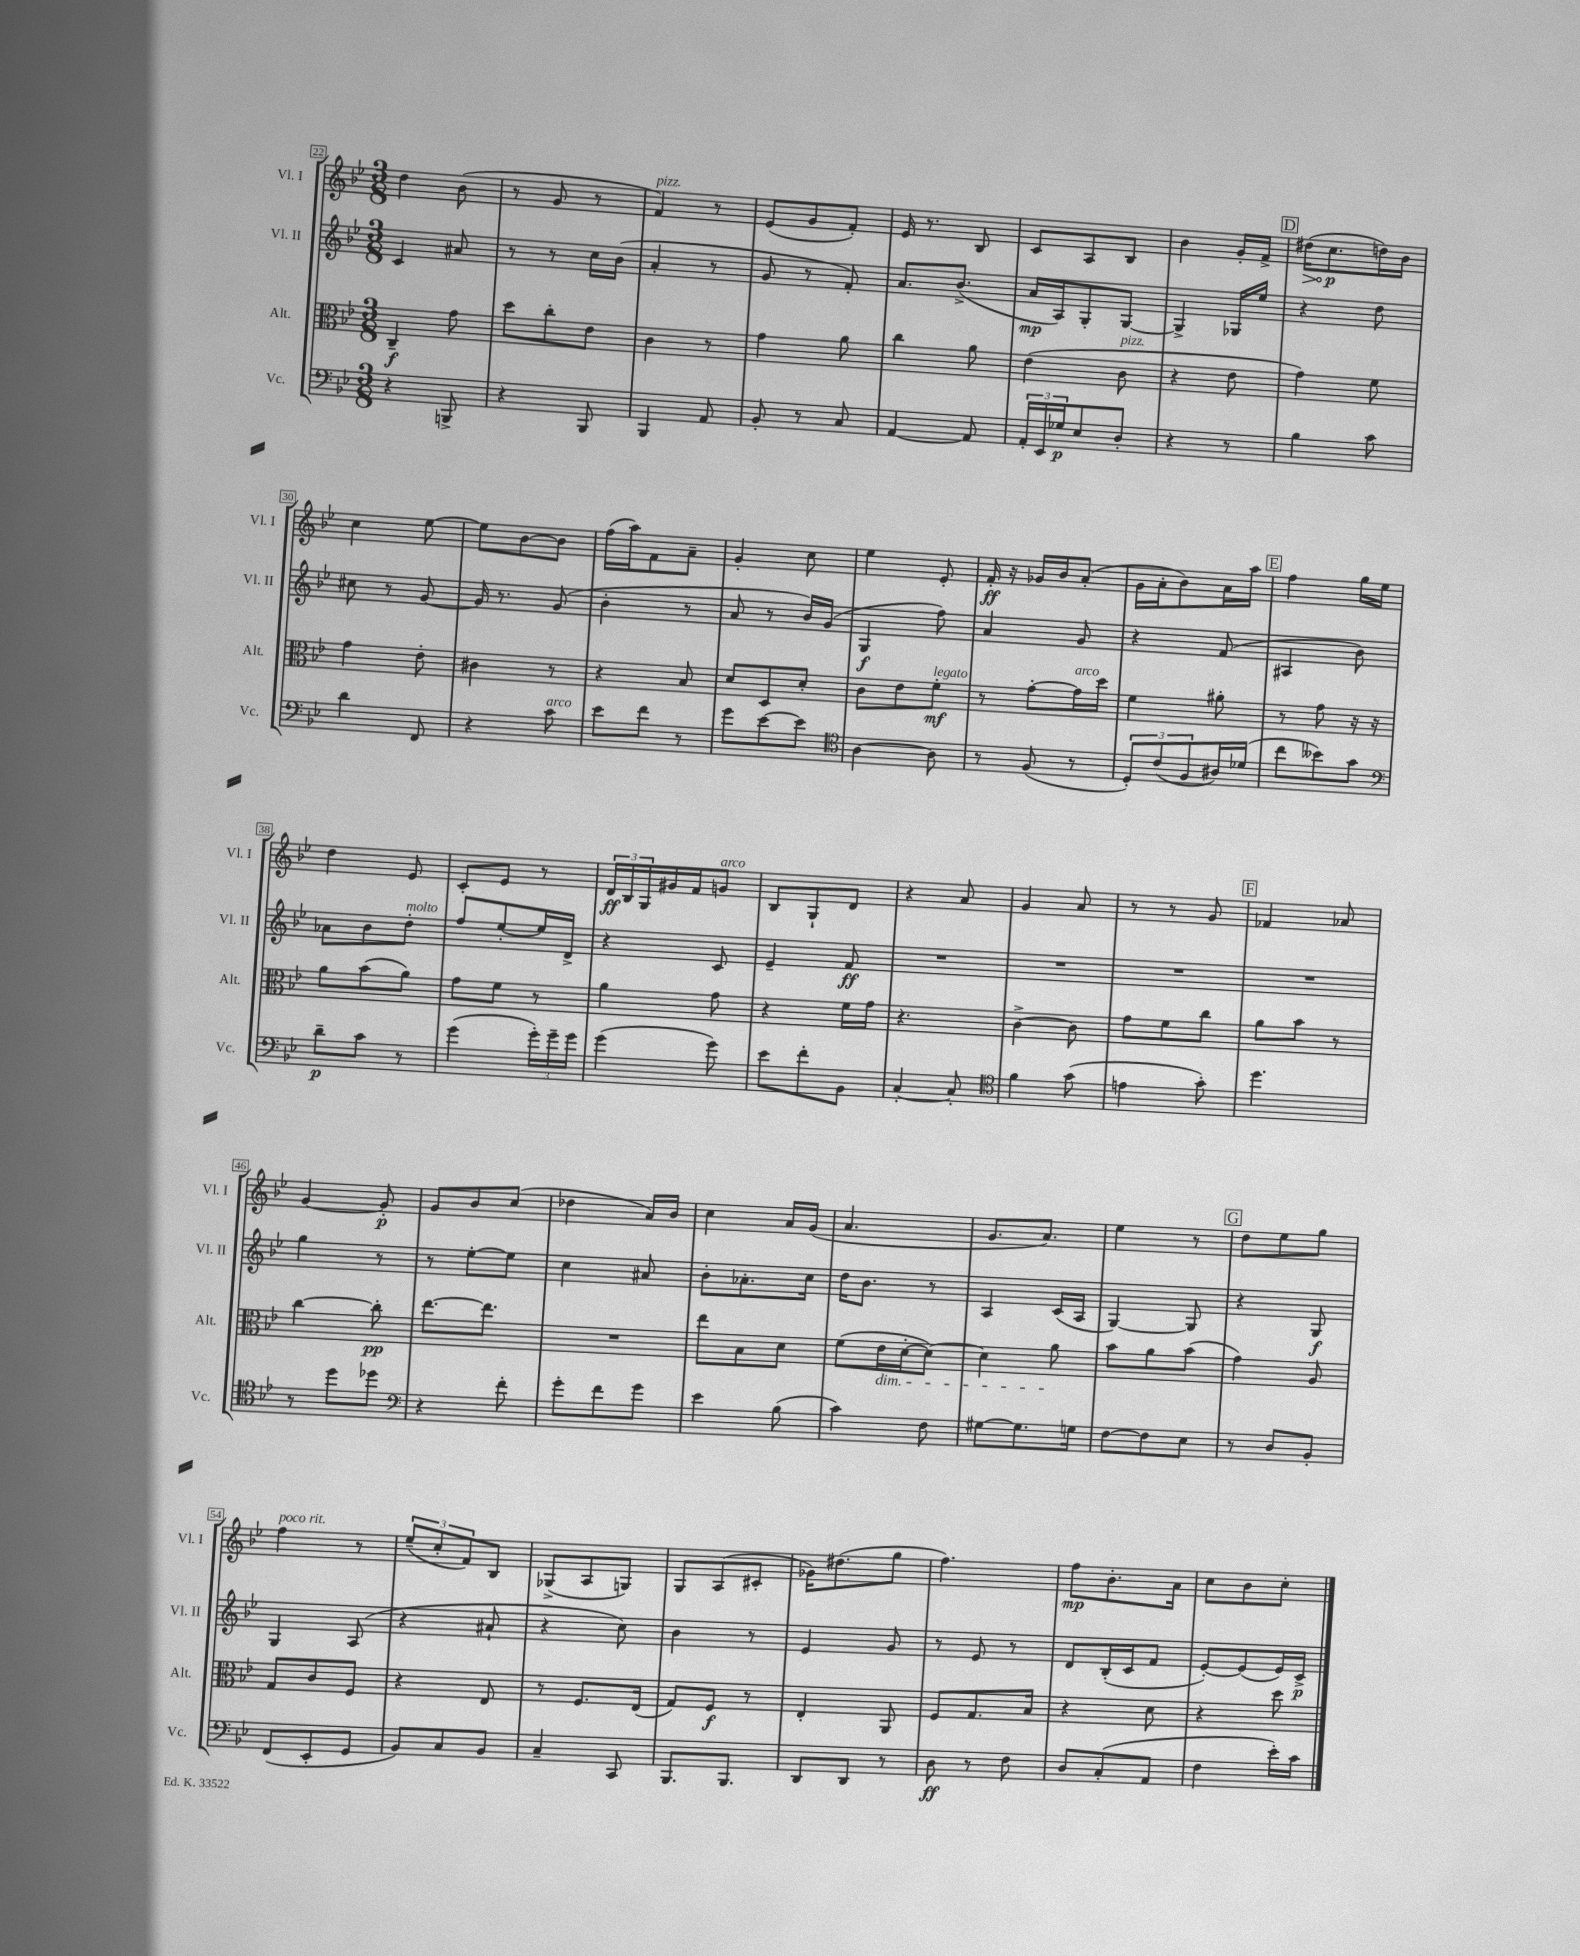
<<
\new StaffGroup <<
\new Staff = "s0" \with { instrumentName = "Vl. I" shortInstrumentName = "Vl. I" } {
    \clef treble \key bes \major \numericTimeSignature \time 3/8
    d''4 bes'8( |
    r8 g'8 r8 |
    f'4^\markup { \italic "pizz." }) r8 |
    ees'8( g'8 f'8-.) |
    ees'16 r8. bes8 |
    c'8 a8 bes8 |
    bes'4 g'16-. f'16-> |
    \mark \markup { \box "D" } \once \override Hairpin.circled-tip = ##t dis''16\>( c''8.\p\! d''16) bes'16 |
    c''4 ees''8~ |
    ees''8 bes'8~ bes'8 |
    f''16( a''16) f'8 a'8-- |
    g'4-. c''8 |
    ees''4 ees'8-. |
    f'16-.\ff r16 ges'16 bes'16 a'8-.( |
    g'16 a'16-. bes'8) a'16 a''16 |
    \mark \markup { \box "E" } f''4 g''16 ees''16 |
    d''4 ees'8 |
    c'8-. ees'8 r8 |
    \tuplet 3/2 { d'16\ff bes16 g16 } gis'16 f'16 g'8^\markup { \italic "arco" } |
    bes8 g8-! d'8 |
    r4 a'8 |
    g'4 a'8 |
    r8 r8 g'8 |
    \mark \markup { \box "F" } fes'4 aes'8 |
    g'4~ g'8-.\p |
    g'8 bes'8 c''8( |
    des''4 a'16) bes'16 |
    c''4 a'16 g'16( |
    a'4. |
    g'8. a'8.) |
    ees''4 r8 |
    \mark \markup { \box "G" } d''8 ees''8 g''8 |
    f''4^\markup { \italic "poco rit." } r8 |
    \tuplet 3/2 { ees''8--( c''8-. f'8) } bes8 |
    ges8->( a8 g8) |
    g8 a8( cis'8-. |
    ges'16) dis''8.( g''8 |
    f''4.) |
    f''8\mp bes'8.-. a'16 |
    c''8 bes'8 c''8-. \bar "|." |
}
\new Staff = "s1" \with { instrumentName = "Vl. II" shortInstrumentName = "Vl. II" } {
    \clef treble \key bes \major \numericTimeSignature \time 3/8
    c'4 ais'8 |
    r8 r8 c''16 bes'16( |
    a'4-. r8 |
    g'8 r8 f'8-.) |
    a'8. bes'8.->( |
    a'16\mp a16) g8-. g8~ |
    g4-> ges16 ees''16 |
    \mark \markup { \box "D" } r4 d''8 |
    cis''8 r8 g'8~ |
    g'16 r8. g'8( |
    bes'4-. r8 |
    a'8 r8 bes'16) g'16( |
    g4\f f''8) |
    a'4 g'8 |
    r4 f'8( |
    \mark \markup { \box "E" } ais4 bes'8) |
    aes'8 bes'8 d''8-.^\markup { \italic "molto" } |
    f''8 ees''8~-. ees''16 d'16-> |
    r4 c'8 |
    ees'4-- f'8\ff |
    R4. |
    R4. |
    R4. |
    \mark \markup { \box "F" } R4. |
    g''4 r8 |
    r8 ees''8~-. ees''8 |
    c''4 ais'8 |
    bes'8-. aes'8.-. c''16 |
    d''16 bes'8. r8 |
    a4 c'16( a16 |
    g4~) g8 |
    \mark \markup { \box "G" } r4 g8\f |
    g4 a8( |
    r4 ais'8-! |
    r4 c''8) |
    bes'4 r8 |
    ees'4 g'8 |
    r8 ees'8 r8 |
    d'8 bes16-.( c'16 f'8 |
    ees'8~-.) ees'8( ees'16) c'16->\p \bar "|." |
}
\new Staff = "s2" \with { instrumentName = "Alt." shortInstrumentName = "Alt." } {
    \clef alto \key bes \major \numericTimeSignature \time 3/8
    c4--\f g'8 |
    d''8 c''8-. ees'8 |
    c'4 r8 |
    g'4 a'8 |
    c''4 a'8 |
    ees'4( c'8^\markup { \italic "pizz." } |
    r4 ees'8 |
    \mark \markup { \box "D" } g'4) f'8 |
    g'4 ees'8-. |
    cis'4 r8 |
    r4 bes8 |
    d'8 d8 d'8-. |
    c'8 ees'8 f'8-.\mf^\markup { \italic "legato" } |
    r8 g'8~-. g'16^\markup { \italic "arco" } d''16 |
    f'4 ais'8-. |
    \mark \markup { \box "E" } r8 g'8 r16 r16 |
    a'8 bes'8( a'8) |
    g'8 f'8 r8 |
    a'4 g'8 |
    r4 f'16 g'16 |
    r4. |
    c'4~-> c'8 |
    g'8 f'8 c''8 |
    \mark \markup { \box "F" } a'8 bes'8 r8 |
    c''4~ c''8-.\pp |
    ees''8.~ ees''8. |
    R4. |
    ees''8 bes8 d'8 |
    f'8( ees'16\dim d'16~-. d'8~) |
    d'4 a'8\! |
    bes'8 a'8 bes'8( |
    \mark \markup { \box "G" } g'4) a8 |
    g8 c'8 f8 |
    r4 ees8 |
    r8 f8. ees16( |
    g8) f8\f r8 |
    ees4-. a,8 |
    f8 g8. bes16 |
    r4 d'8 |
    r4 d''8 \bar "|." |
}
\new Staff = "s3" \with { instrumentName = "Vc." shortInstrumentName = "Vc." } {
    \clef bass \key bes \major \numericTimeSignature \time 3/8
    r4 b,,8-> |
    r4 bes,,8 |
    bes,,4 a,8 |
    bes,8-. r8 c8 |
    a,4~ a,8 |
    \tuplet 3/2 { a,16-. ees,16 ges16\p } ees8 d8-. |
    r4 r8 |
    \mark \markup { \box "D" } bes4 c'8 |
    d'4 f,8 |
    r4 c'8^\markup { \italic "arco" } |
    ees'8 f'8 r8 |
    g'8 ees'8~ ees'8 |
    \clef tenor a4~ a8 |
    r8 f8( r8 |
    \tuplet 3/2 { d8-.) c'8( f8 } ais16) des'16( |
    \mark \markup { \box "E" } c''8 beses'8) g'8 |
    \clef bass d'8--\p c'8 r8 |
    g'4( \tuplet 3/2 { g'16-.) g'16-- g'16 } |
    g'4( g'8) |
    ees'8 f'8-. bes,8 |
    c4~-. c8-. |
    \clef tenor f'4 g'8( |
    e'4 g'8-.) |
    \mark \markup { \box "F" } d''4. |
    r8 d''8 des''8 |
    \clef bass r4 f'8-. |
    g'8-. f'8 g'8 |
    ees'4 bes8( |
    c'4) f8 |
    gis8~ gis8. g16 |
    f8~ f8 ees8 |
    \mark \markup { \box "G" } r8 d8 bes,8-. |
    f,8( ees,8-. g,8 |
    bes,8) c8 bes,8 |
    c4-- c,8 |
    bes,,8. bes,,8. |
    d,8 d,8 r8 |
    d8\ff r8 f8 |
    d8 c8-.( a,8 |
    f4 ees'16-.) c'16 \bar "|." |
}
>>
>>
\layout { \context { \Score currentBarNumber = #22 \override BarNumber.stencil = #(make-stencil-boxer 0.1 0.3 ly:text-interface::print) } }
